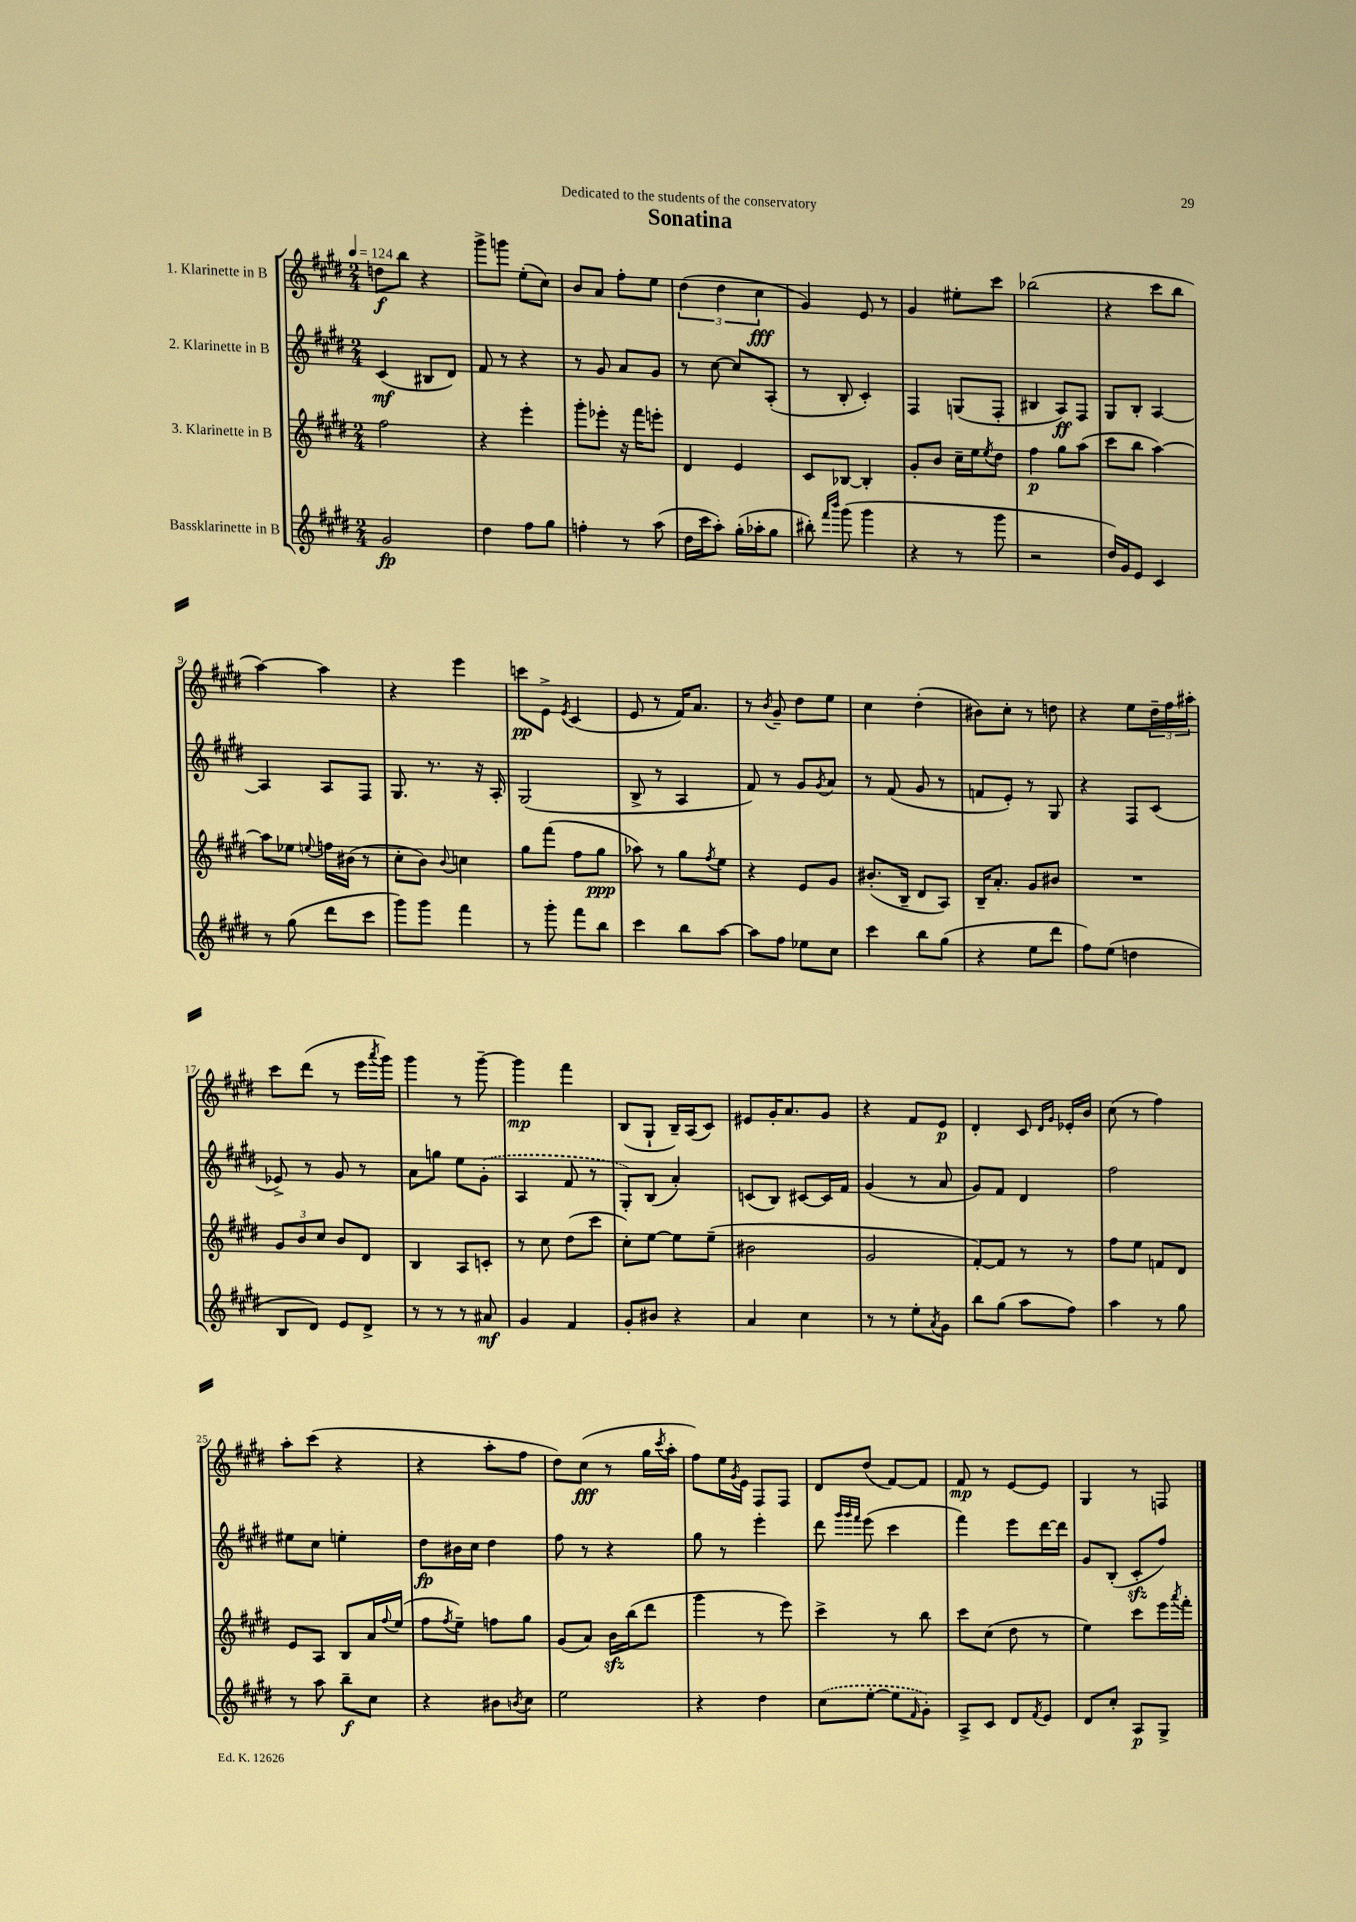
\header { title = "Sonatina" dedication = "Dedicated to the students of the conservatory" }
<<
\new StaffGroup <<
\new Staff = "s0" \with { instrumentName = "1. Klarinette in B" } {
    \clef treble \key e \major \numericTimeSignature \time 2/4 \tempo 4 = 124
    d''8\f b''8 r4 |
    gis'''8-> g'''8 e''8-.( cis''8) |
    b'8 a'8 fis''8-. e''8 |
    \tuplet 3/2 { dis''4( dis''4 cis''4\fff } |
    gis'4) e'8 r8 |
    gis'4 eis''8-. cis'''8 |
    bes''2( |
    r4 cis'''8 b''8 |
    a''4~) a''4 |
    r4 e'''4 |
    c'''8\pp e'8-> \acciaccatura { e'8 } cis'4( |
    e'8 r8 fis'16) a'8. |
    r8 \acciaccatura { b'8 } gis'8-- dis''8 e''8 |
    cis''4 dis''4-.( |
    bis'8) cis''8-. r8 d''8 |
    r4 e''8 \tuplet 3/2 { dis''16-- fis''16 ais''16-. } |
    cis'''8 dis'''8( r8 e'''16 \acciaccatura { a'''8 } gis'''16) |
    gis'''4 r8 gis'''8~-- |
    gis'''4\mp fis'''4 |
    b8( gis8-! b16--) a16( cis'8) |
    eis'8 gis'16-. a'8. gis'8 |
    r4 fis'8 e'8\p |
    dis'4-. cis'8 \grace { dis'16 gis'16 } ees'16-. b'16 |
    cis''8( r8 fis''4) |
    a''8-. cis'''8( r4 |
    r4 a''8-. fis''8 |
    dis''8) cis''8\fff( r8 gis''16 \acciaccatura { cis'''8 } a''16-. |
    fis''8) e''16 \acciaccatura { gis'8 } e'16 fis8 fis8 |
    dis'8 dis''8( fis'8~) fis'8 |
    fis'8\mp r8 e'8~ e'8 |
    gis4 r8 f8 \bar "|." |
}
\new Staff = "s1" \with { instrumentName = "2. Klarinette in B" } {
    \clef treble \key e \major \numericTimeSignature \time 2/4
    cis'4\mf( bis8 dis'8) |
    fis'8 r8 r4 |
    r8 gis'8 a'8 gis'8 |
    r8 cis''8~ cis''8 a8-.( |
    r8 b8-. cis'4-.) |
    fis4 g8( fis8-. |
    bis4 a8\ff) fis8 |
    gis8 b8-. a4~ |
    a4 a8 fis8 |
    gis8. r8. r16 a16-. |
    gis2( |
    b8-> r8 a4 |
    fis'8) r8 gis'8 \acciaccatura { gis'8 } a'8 |
    r8 fis'8( gis'8 r8 |
    f'8 e'8-.) r8 gis8 |
    r4 fis8 cis'8( |
    ees'8->) r8 gis'8 r8 |
    a'8 g''8 e''8 \once \slurDashed gis'8-.( |
    a4 fis'8 r8 |
    gis8-.) b8( a'4-.) |
    c'8( b8) cis'8~ cis'16 fis'16 |
    gis'4( r8 a'8 |
    gis'8) fis'8 dis'4 |
    fis''2 |
    eis''8 cis''8 e''4-. |
    dis''8\fp bis'16 cis''16 dis''4 |
    fis''8 r8 r4 |
    gis''8 r8 e'''4-. |
    dis'''8 \grace { gis'''32 gis'''32 fis'''32 } e'''8( cis'''4 |
    fis'''4) e'''8 dis'''16~ dis'''16 |
    gis'8 b8-.( cis'8-.\sfz fis''8) \bar "|." |
}
\new Staff = "s2" \with { instrumentName = "3. Klarinette in B" } {
    \clef treble \key e \major \numericTimeSignature \time 2/4
    fis''2 |
    r4 e'''4-. |
    gis'''8-. ees'''8-. r16 fis'''16 e'''8-. |
    dis'4 e'4 |
    cis'8 bes8~ bes4-. |
    gis'8-. b'8 cis''16-- e''16 \acciaccatura { e''8 } dis''8 |
    fis''4\p gis''8 a''8( |
    cis'''8 b''8 a''4~) |
    a''8 ees''8 \appoggiatura { e''8 } f''16 bis'16( r8 |
    cis''8-. b'8) \appoggiatura { b'8 } c''4 |
    gis''8 fis'''8( fis''8 gis''8\ppp |
    aes''8) r8 gis''8 \acciaccatura { fis''8 } e''8 |
    r4 e'8 gis'8 |
    bis'8.-.( b16-- dis'8 a8) |
    b16-- a'8.-. gis'8 bis'8 |
    R2 |
    \tuplet 3/2 { gis'8 b'8 cis''8 } b'8 dis'8 |
    b4 a8 c'8-. |
    r8 cis''8 dis''8( cis'''8 |
    cis''8-.) e''8~ e''8 e''8--( |
    bis'2 |
    gis'2 |
    fis'8~-.) fis'8 r8 r8 |
    fis''8 e''8 f'8 dis'8 |
    e'8 a8 b8 a'16 \appoggiatura { fis''8 } e''16( |
    fis''8 \acciaccatura { fis''8 } e''8--) f''8 gis''8 |
    gis'8( a'8) b'16\sfz b''16( dis'''8 |
    gis'''4 r8 e'''8) |
    cis'''4-> r8 b''8 |
    cis'''8 cis''8( dis''8 r8 |
    e''4) cis'''8 e'''16 \acciaccatura { a'''8 } fis'''16-. \bar "|." |
}
\new Staff = "s3" \with { instrumentName = "Bassklarinette in B" } {
    \clef treble \key e \major \numericTimeSignature \time 2/4
    gis'2\fp |
    dis''4 fis''8 gis''8 |
    f''4-. r8 a''8( |
    dis''16 cis'''16 a''8-.) gis''16-.( aes''16-. gis''8 |
    bis''8-.) \grace { fis'''16 b'''16 } gis'''8( gis'''4 |
    r4 r8 gis'''8 |
    r2 |
    dis''16) gis'16 e'8 cis'4 |
    r8 gis''8( dis'''8 cis'''8 |
    gis'''8) gis'''8 fis'''4 |
    r8 gis'''8-. fis'''8 b''8 |
    cis'''4 b''8 a''8~ |
    a''8 fis''8 ees''8 cis''8 |
    cis'''4 b''8 gis''8( |
    r4 e''8 dis'''8 |
    fis''8) e''8( d''4 |
    b8 dis'8) e'8 dis'8-> |
    r8 r8 r8 ais'8\mf |
    gis'4 fis'4 |
    gis'8-. bis'8 r4 |
    a'4 cis''4 |
    r8 r8 e''8-. \acciaccatura { a'8 } gis'8 |
    b''8 gis''8( a''8 fis''8) |
    a''4 r8 gis''8 |
    r8 a''8 b''8--\f cis''8 |
    r4 bis'8 \acciaccatura { b'8 } cis''8 |
    e''2 |
    r4 dis''4 |
    \once \slurDashed cis''8( e''8~-. e''8 \grace { fis'16 } gis'8-.) |
    a8-> cis'8 dis'8 \acciaccatura { fis'8 } e'8 |
    dis'8 cis''8-. a8\p gis8-> \bar "|." |
}
>>
>>
